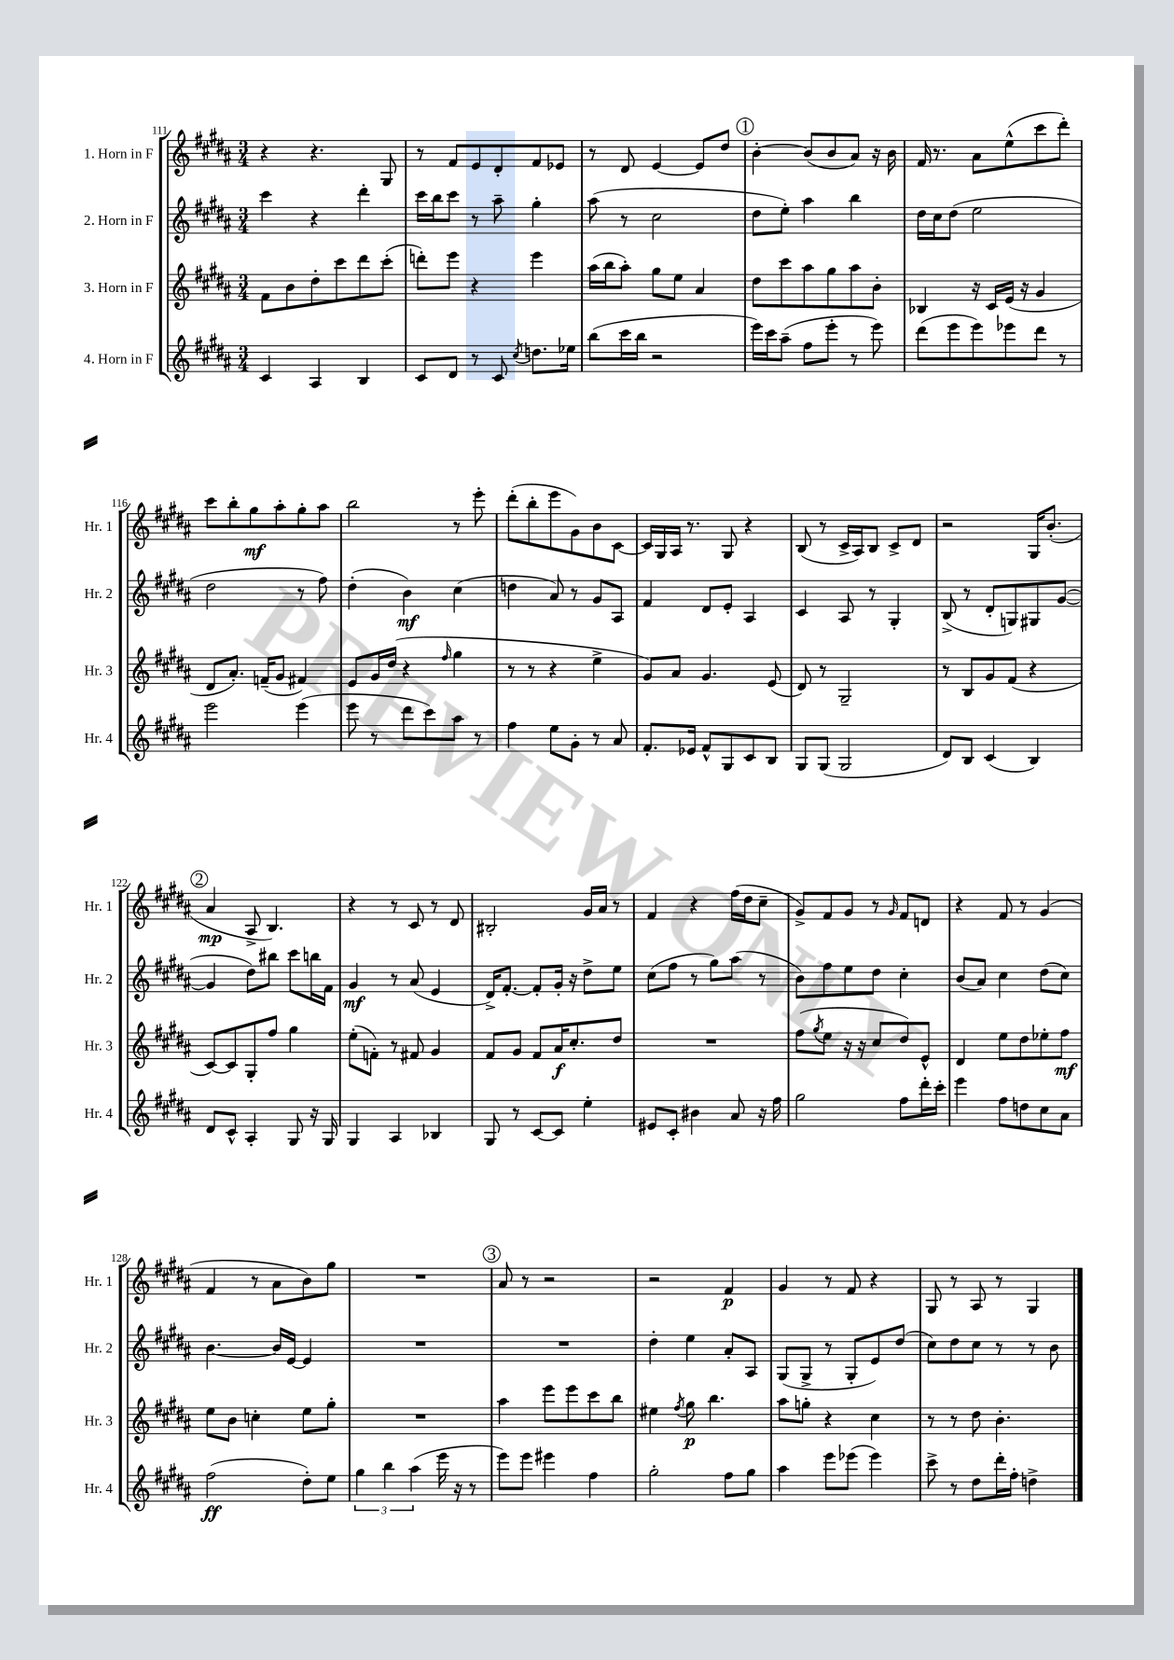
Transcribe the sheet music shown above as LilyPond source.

<<
\new StaffGroup <<
\new Staff = "s0" \with { instrumentName = "1. Horn in F" shortInstrumentName = "Hr. 1" } {
    \clef treble \key b \major \numericTimeSignature \time 3/4
    r4 r4. gis8 |
    r8 fis'8 e'8 dis'8-. fis'8 ees'8 |
    r8 dis'8 e'4~ e'8 dis''8 |
    \mark \markup { \circle "1" } b'4~-. b'8( b'8 ais'8) r16 b'16 |
    fis'16 r8. ais'8 e''8-^( cis'''8 dis'''8-.) |
    cis'''8 b''8-. gis''8\mf ais''8-. gis''8-. ais''8 |
    b''2 r8 e'''8-. |
    dis'''8-.( b''8-. e'''8 gis'8) b'8 cis'8~ |
    cis'16 gis16 ais16 r8. gis8 r4 |
    b8( r8 cis'16-> ais16) b8 cis'8-> dis'8 |
    r2 gis16 b'8.-.( |
    \mark \markup { \circle "2" } ais'4\mp ais8-> b4.) |
    r4 r8 cis'8 r8 dis'8 |
    bis2-. gis'16 ais'16 r8 |
    fis'4 r4 fis''16( dis''16 cis''8-- |
    gis'8->) fis'8 gis'8 r8 \grace { gis'16 } fis'8 d'8 |
    r4 fis'8 r8 gis'4( |
    fis'4 r8 ais'8 b'8) gis''8 |
    R2. |
    \mark \markup { \circle "3" } ais'8 r8 r2 |
    r2 fis'4\p |
    gis'4 r8 fis'8 r4 |
    gis8 r8 ais8 r8 gis4 \bar "|." |
}
\new Staff = "s1" \with { instrumentName = "2. Horn in F" shortInstrumentName = "Hr. 2" } {
    \clef treble \key b \major \numericTimeSignature \time 3/4
    cis'''4 r4 dis'''4-. |
    cis'''16 b''16 cis'''8 r8 ais''8-- gis''4-. |
    ais''8( r8 cis''2 |
    \mark \markup { \circle "1" } dis''8 e''8-.) ais''4 b''4 |
    dis''16 cis''16 dis''8( e''2 |
    dis''2 r8 fis''8) |
    dis''4-.( b'4\mf) cis''4( |
    d''4 ais'8) r8 gis'8 ais8 |
    fis'4 dis'8 e'8-. ais4 |
    cis'4 ais8 r8 gis4-. |
    b8->( r8 dis'8-. g8) gis8 gis'8~( |
    \mark \markup { \circle "2" } gis'4 dis''8) bis''8 cis'''8 b''16 fis'16 |
    gis'4\mf r8 ais'8( e'4 |
    dis'16->) fis'8.~-. fis'8-. gis'16-. r16 dis''8-> e''8 |
    cis''8( fis''8 r8 gis''8) ais''8( r8 |
    b'8) fis''8 e''8 dis''8 cis''4-. |
    b'8( ais'8) cis''4 dis''8( cis''8) |
    b'4.~ b'16 e'16~ e'4 |
    R2. |
    \mark \markup { \circle "3" } R2. |
    dis''4-. e''4 ais'8-. ais8 |
    gis8( gis8-> r8 gis8-. e'8) dis''8( |
    cis''8) dis''8 cis''8 r8 r8 b'8 \bar "|." |
}
\new Staff = "s2" \with { instrumentName = "3. Horn in F" shortInstrumentName = "Hr. 3" } {
    \clef treble \key b \major \numericTimeSignature \time 3/4
    fis'8 b'8 dis''8-. cis'''8 dis'''8 cis'''8-.( |
    d'''8-.) e'''8 r4 e'''4 |
    ais''16( b''16 ais''8-.) gis''8 e''8 ais'4 |
    \mark \markup { \circle "1" } dis''8 cis'''8 ais''8 gis''8 ais''8 b'8-. |
    bes4 r16 cis'16 e'16( r16 gis'4 |
    dis'8 ais'8.-.) f'16--( gis'8 fis'4) |
    e'8 gis'16 dis''16( r4 \grace { fis''16 } gis''4 |
    r8 r8 r4 e''4-> |
    gis'8) ais'8 gis'4. e'8( |
    dis'8) r8 gis2-- |
    r8 b8 gis'8 fis'8( r4 |
    \mark \markup { \circle "2" } cis'8~) cis'8 gis8-. fis''8 gis''4 |
    e''8-.( f'8-.) r8 fis'8 gis'4 |
    fis'8 gis'8 fis'8 ais'16\f cis''8.-. dis''8 |
    R2. |
    fis''8( \acciaccatura { gis''8 } e''8 r16 r16 cis''8 dis''8) e'8-^ |
    dis'4 e''8 dis''8 ees''8-. fis''8\mf |
    e''8 b'8 c''4-. e''8 gis''8-. |
    R2. |
    \mark \markup { \circle "3" } ais''4 e'''8 e'''8 cis'''8 b''8 |
    eis''4 \acciaccatura { fis''8 } gis''8\p b''4. |
    ais''8 g''8-. r4 cis''4 |
    r8 r8 dis''8 b'4.-. \bar "|." |
}
\new Staff = "s3" \with { instrumentName = "4. Horn in F" shortInstrumentName = "Hr. 4" } {
    \clef treble \key b \major \numericTimeSignature \time 3/4
    cis'4 ais4 b4 |
    cis'8 dis'8 r8 cis'8 \acciaccatura { cis''8 } d''8. ees''16 |
    b''8( cis'''16 b''16 r2 |
    \mark \markup { \circle "1" } e'''16) cis'''16 ais''8--( fis''8 e'''8-. r8 e'''8) |
    dis'''8( e'''8 e'''8) ees'''8 dis'''8 r8 |
    e'''2 e'''4( |
    e'''8 r8 dis'''8 cis'''8) ais''8 r8 |
    fis''4 e''8 gis'8-. r8 ais'8 |
    fis'8.-. ees'16 fis'8-^ gis8 cis'8 b8 |
    gis8 gis8( gis2 |
    dis'8) b8 cis'4( b4) |
    \mark \markup { \circle "2" } dis'8 cis'8-^ ais4-. gis8 r16 gis16 |
    gis4 ais4 bes4 |
    gis8 r8 cis'8~ cis'8 e''4-. |
    eis'8 cis'8-. bis'4 ais'8 r16 fis''16 |
    gis''2 fis''8 dis'''16-. cis'''16-. |
    e'''4 fis''8 d''8 cis''8 ais'8 |
    fis''2\ff( dis''8-.) e''8 |
    \tuplet 3/2 { gis''4 b''4 ais''4( } e'''16 r16 r8 |
    \mark \markup { \circle "3" } e'''8) e'''8 eis'''4 fis''4 |
    gis''2-. fis''8 gis''8 |
    ais''4 e'''8 ees'''8( ees'''4) |
    cis'''8-> r8 dis''8 dis'''16-. fis''16-. d''4-> \bar "|." |
}
>>
>>
\layout { \context { \Score currentBarNumber = #111 } }
